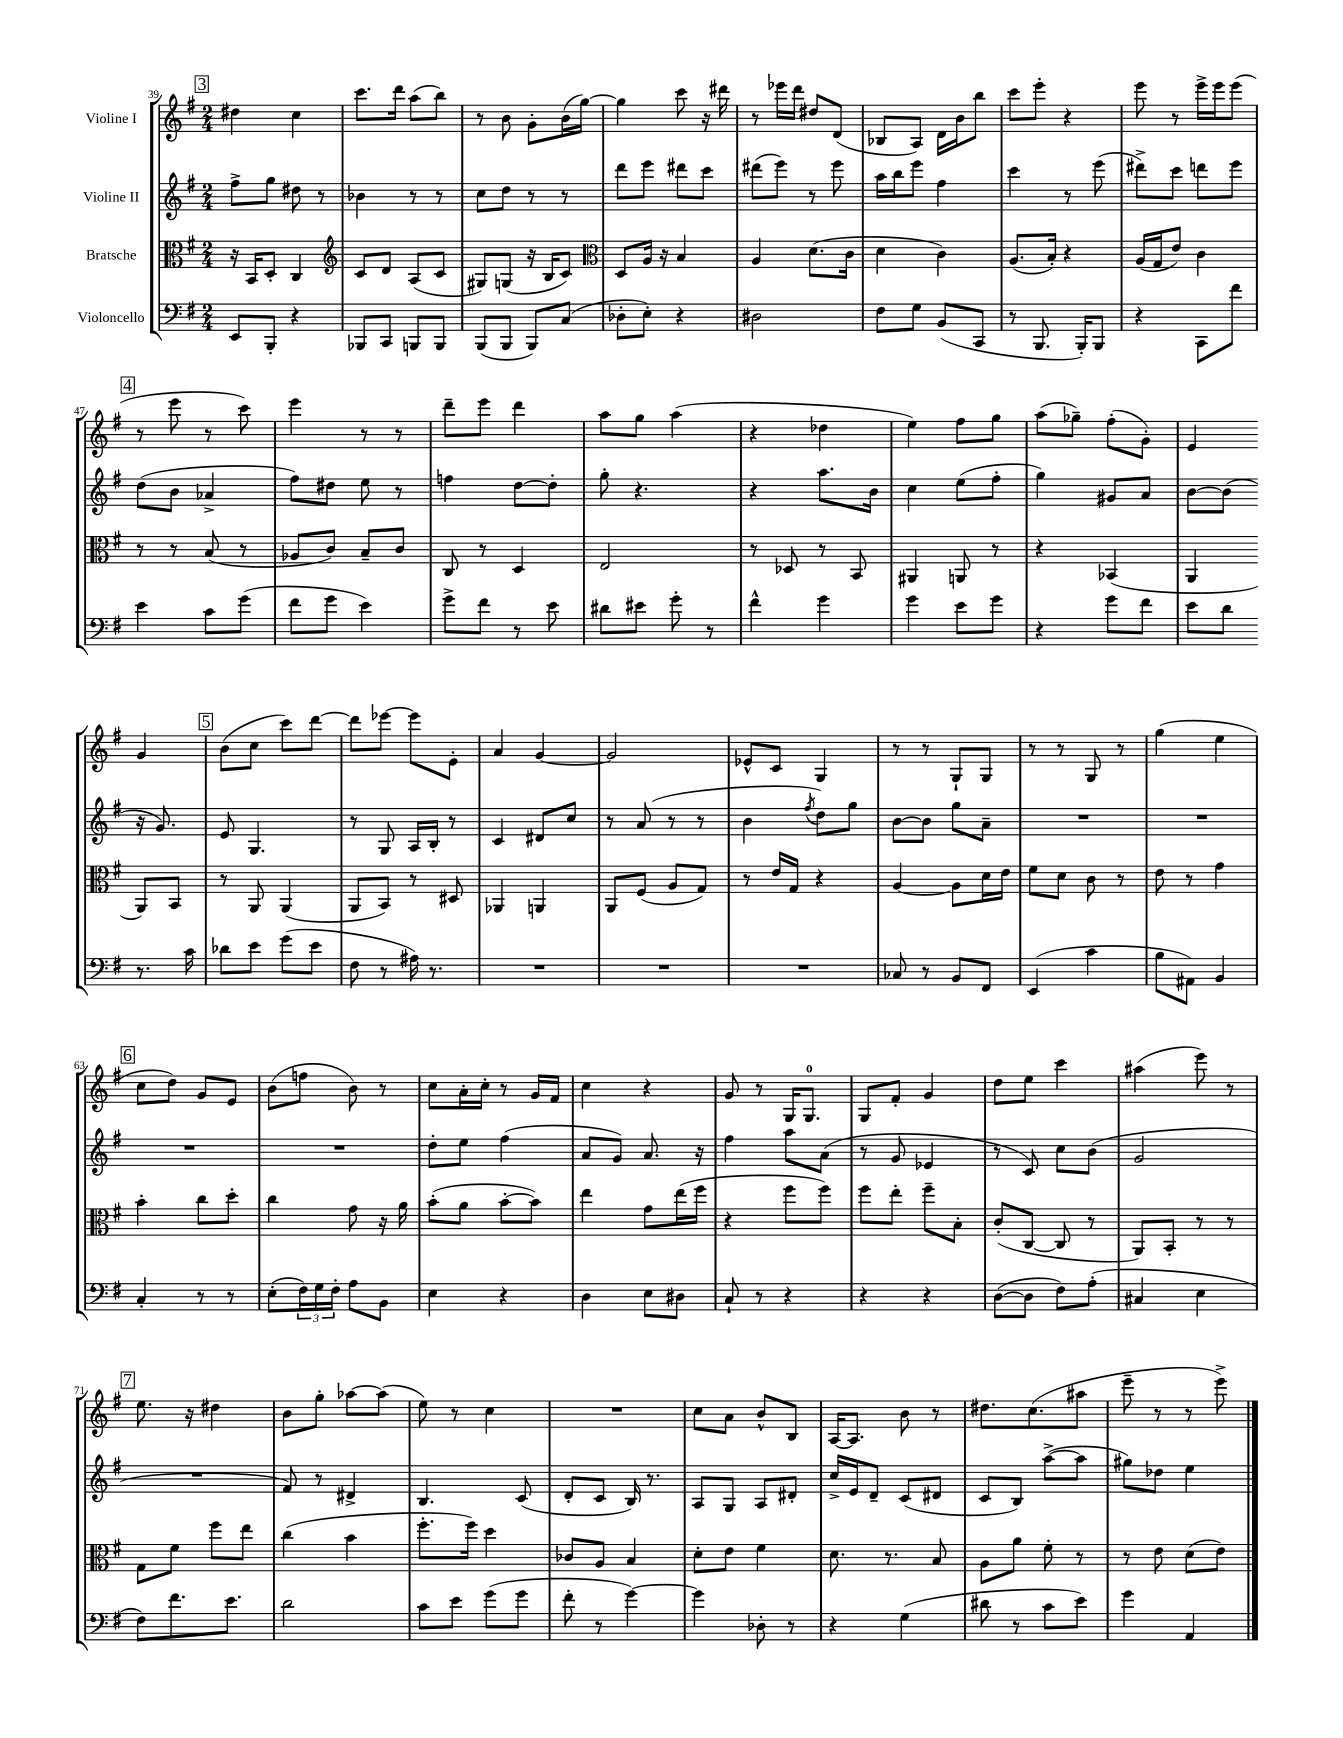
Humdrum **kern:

**kern	**kern	**kern	**kern
*staff4	*staff3	*staff2	*staff1
*clefF4	*clefC3	*clefG2	*clefG2
*k[f#]	*k[f#]	*k[f#]	*k[f#]
*M2/4	*M2/4	*M2/4	*M2/4
8EE	16r	8ff#^	4dd#
.	16BB	.	.
8BBB'	8D'	8gg	.
4r	4C	8dd#	4cc
.	.	8r	.
=	=	=	=
*	*clefG2	*	*
8BBB-	8c	4b-	8.ccc
8CC	8d	.	.
.	.	.	16ddd
8BBB	(8A	8r	(8aa
8BBB	8c	8r	8bb)
=	=	=	=
(8BBB	8G#)	8cc	8r
8BBB	(8G	8dd	8b
8BBB)	16r	8r	8g'
.	16B	.	.
(8C	8c)	8r	(16b
.	.	.	[16gg)
=	=	=	=
*	*clefC3	*	*
8D-'	8D	8ddd	4gg]
8E')	16A	8eee	.
.	16r	.	.
4r	4B	8ddd#	8ccc
.	.	8ccc	16r
.	.	.	16ddd#
=	=	=	=
2D#	4A	(8ddd#	8r
.	.	8eee)	16eee-
.	.	.	16ddd
.	(8.d	8r	8dd#
.	.	8eee	(8d
.	16c	.	.
=	=	=	=
8F#	4d	16aa	8B-
.	.	16bb	.
8G	.	8eee	8A)
(8BB	4c)	4ff#	16d
.	.	.	16b
8CC	.	.	8bb
=	=	=	=
8r	(8.A	4ccc	8ccc
8.BBB	.	.	8eee'
.	16B')	.	.
.	4r	8r	4r
16BBB')	.	.	.
8BBB	.	(8eee	.
=	=	=	=
4r	(16A	8ddd#^)	8eee
.	16G	.	.
.	8e)	8ccc	8r
8CC	4c	8ddd	16eee^
.	.	.	16eee
8f#	.	8eee	(8eee
=	=	=	=
4e	8r	(8dd	8r
.	8r	8b	8eee
8c	(8B	4a-^	8r
(8g	8r	.	8ccc)
=	=	=	=
8f#	8A-	8ff#)	4eee
8g	8c)	8dd#	.
4e)	8B~	8ee	8r
.	8c	8r	8r
=	=	=	=
8g^	8C	4ff	8ddd~
8f#	8r	.	8eee
8r	4D	[8dd	4ddd
8e	.	8dd']	.
=	=	=	=
8d#	2E	8gg'	8aa
8e#	.	4.r	8gg
8g'	.	.	(4aa
8r	.	.	.
=	=	=	=
4f#^^	8r	4r	4r
.	8D-	.	.
4g	8r	8.aa	4dd-
.	8BB	.	.
.	.	16b	.
=	=	=	=
4g	4AA#	4cc	4ee)
8e	8AA	(8ee	8ff#
8g	8r	8ff#'	8gg
=	=	=	=
4r	4r	4gg)	(8aa
.	.	.	8gg-~)
8g	(4BB-	8g#	(8ff#'
8f#	.	8a	8g')
=	=	=	=
8e	4AA	[8b	4e
8d	.	(8b]	.
8.r	8AA)	16r	4g
.	.	8.g)	.
.	8BB	.	.
16c	.	.	.
=	=	=	=
8d-	8r	8e	(8b
8e	8AA	4.G	8cc
(8g	(4AA	.	8ccc)
8e	.	.	[8ddd
=	=	=	=
8F#	8AA	8r	8ddd]
8r	8BB)	8G	[8eee-
16A#)	8r	16A	8eee-]
8.r	.	16B'	.
.	8D#	8r	8e'
=	=	=	=
2r	4AA-	4c	4a
.	4AA	8d#	[4g
.	.	8cc	.
=	=	=	=
2r	8AA	8r	2g]
.	(8F#	(8a	.
.	8A	8r	.
.	8G)	8r	.
=	=	=	=
2r	8r	4b	8e-^^
.	16e	.	8c
.	16G	.	.
.	.	8qff#	.
.	4r	8dd)	4G
.	.	8gg	.
=	=	=	=
8C-	[4A	[8b	8r
8r	.	8b]	8r
8BB	8A]	8gg	8G`
8FF#	16d	8a~	8G
.	16e	.	.
=	=	=	=
(4EE	8f#	2r	8r
.	8d	.	8r
4c	8c	.	8G
.	8r	.	8r
=	=	=	=
8B	8e	2r	(4gg
8AA#)	8r	.	.
4BB	4g	.	4ee
=	=	=	=
4C'	4b'	2r	8cc
.	.	.	8dd)
8r	8cc	.	8g
8r	8dd'	.	8e
=	=	=	=
(8E'	4cc	2r	(8b
24F#)	.	.	8ff
24G	.	.	.
24F#'	.	.	.
8A	8g	.	8b)
8BB	16r	.	8r
.	16a	.	.
=	=	=	=
4E	(8b'	8dd'	8cc
.	8a	8ee	16a'
.	.	.	16cc'
4r	[8b'	(4ff#	8r
.	8b])	.	16g
.	.	.	16f#
=	=	=	=
4D	4ee	8a	4cc
.	.	8g)	.
8E	8g	8.a	4r
8D#	(16ee	.	.
.	16ff#	16r	.
=	=	=	=
8C`	4r	4ff#	8g
8r	.	.	8r
4r	8ff#	8aa	16G
.	.	.	8.G
.	8ff#)	(8a	.
=	=	=	=
4r	8ff#	8r	8G
.	8ee'	8g	8f#'
4r	8ff#~	4e-	4g
.	8B'	.	.
=	=	=	=
([8D	(8c'	8r	8dd
8D]	[8C	8c)	8ee
8F#)	8C]	8cc	4ccc
(8A'	8r	(8b	.
=	=	=	=
4C#	8AA)	2g	(4aa#
.	8BB'	.	.
4E	8r	.	8eee)
.	8r	.	8r
=	=	=	=
8F#)	8G	2r	8.ee
8.f#	8f#	.	.
.	.	.	16r
.	8ff#	.	4dd#
8.e	.	.	.
.	8ee	.	.
=	=	=	=
2d	(4cc	8f#)	8b
.	.	8r	8gg'
.	4b	4d#^	[8aa-
.	.	.	(8aa-]
=	=	=	=
8c	8.ff#'	4.B	8ee)
8e	.	.	8r
.	16ff#)	.	.
(8g	4dd	.	4cc
8g	.	(8c	.
=	=	=	=
8f#'	8c-	8d'	2r
8r	8A	8c	.
[4g)	4B	16B)	.
.	.	8.r	.
=	=	=	=
4g]	8d'	8A	8cc
.	8e	8G	8a
8D-'	4f#	8A	8b^^
8r	.	8d#'	8B
=	=	=	=
4r	8.d	16cc^	[16A
.	.	16e	8.A]
.	.	8d~	.
.	8.r	.	.
(4G	.	(8c	8b
.	8B	8d#	8r
=	=	=	=
8d#	8A	8c	8.dd#
8r	8a	8B)	.
.	.	.	(8.cc
8c	8f#'	([8aa^	.
8e)	8r	8aa]	8aa#
=	=	=	=
4g	8r	8gg#)	8eee~
.	8e	8dd-	8r
4AA	(8d	4ee	8r
.	8e)	.	8eee^)
==	==	==	==
*-	*-	*-	*-
